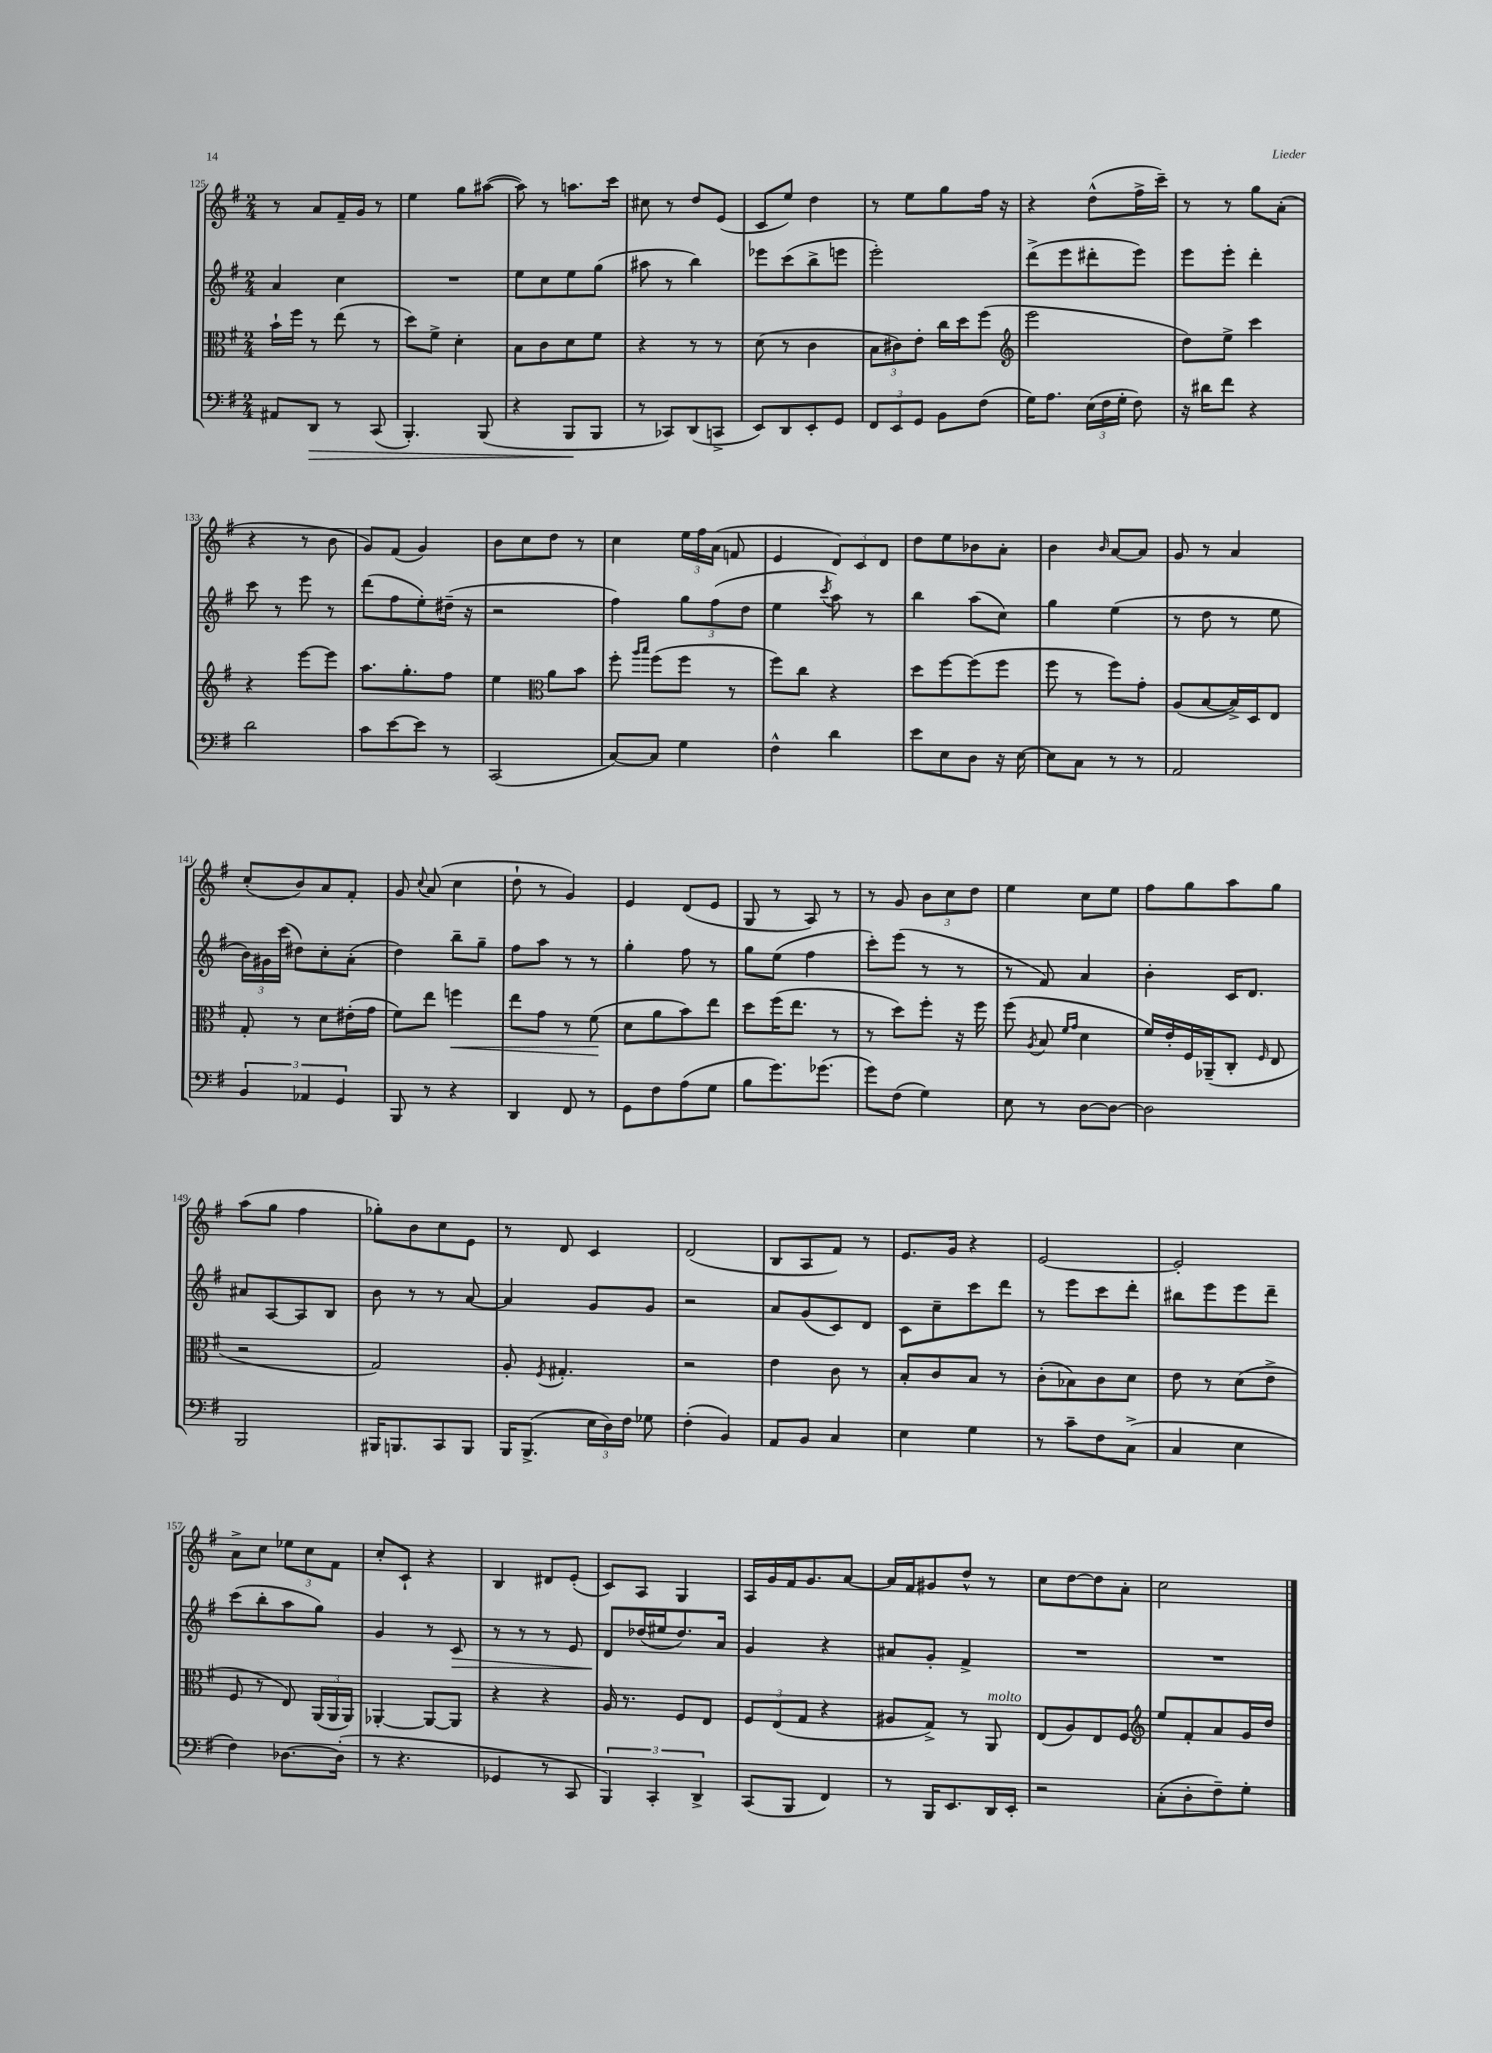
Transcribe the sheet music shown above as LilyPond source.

<<
\new StaffGroup <<
\new Staff = "s0" {
    \clef treble \key g \major \numericTimeSignature \time 2/4
    \autoBeamOff r8 a'8[ fis'16-- g'16] r8 |
    e''4 g''8[ ais''8]~( |
    ais''8) r8 a''8.[ c'''16] |
    cis''8 r8 d''8[ e'8]( |
    c'8[ e''8]) d''4 |
    r8 e''8[ g''8 fis''16] r16 |
    r4 d''8[-^( fis''16-> c'''16]--) |
    r8 r8 g''8[ a'8]-.( |
    r4 r8 b'8 |
    g'8[) fis'8]( g'4) |
    b'8[ c''8 d''8] r8 |
    c''4 \tuplet 3/2 { e''16[ fis''16 a'16]( } f'8 |
    e'4 \tuplet 3/2 { d'8[) c'8 d'8] } |
    d''8[ e''8 bes'8 a'8]-. |
    b'4 \grace { b'16 } a'8[~ a'8] |
    g'8 r8 a'4 |
    c''8[-.( b'8) a'8 fis'8]-. |
    g'8 \appoggiatura { c''8 } a'8( c''4 |
    d''8-! r8 g'4) |
    e'4 d'8[( e'8] |
    g8 r8 a8) r8 |
    r8 g'8 \tuplet 3/2 { b'8[ c''8 d''8] } |
    e''4 c''8[ e''8] |
    fis''8[ g''8 a''8 g''8] |
    a''8[( g''8] fis''4 |
    ges''8[-.) b'8 c''8 e'8] |
    r8 d'8 c'4 |
    d'2( |
    b8[ a8 fis'8]) r8 |
    e'8.[ g'16] r4 |
    e'2~ |
    e'2-. |
    a'8[-> c''8] \tuplet 3/2 { ees''8[ c''8 fis'8] } |
    c''8[-. c'8]-! r4 |
    b4 dis'8[ e'8]-.( |
    c'8[) a8] g4 |
    a16[ g'16 fis'16 g'8. a'8]~ |
    a'16[ fis'16 gis'8 d''8]-^ r8 |
    c''8[ d''8~ d''8 a'8]-. |
    c''2 \bar "|." |
}
\new Staff = "s1" {
    \clef treble \key g \major \numericTimeSignature \time 2/4
    \autoBeamOff a'4 c''4 |
    R2 |
    e''8[ c''8 e''8 g''8]( |
    ais''8 r8 b''4) |
    ees'''8[ c'''8( b''8-> e'''8] |
    e'''2-.) |
    d'''8[->( e'''8 dis'''8-. e'''8]) |
    e'''8[ e'''8]-. d'''4-. |
    c'''8 r8 e'''8 r8 |
    d'''8[( fis''8 e''8-.) dis''16]--( r16 |
    r2 |
    fis''4) \tuplet 3/2 { g''8[ fis''8( d''8] } |
    e''4 \acciaccatura { c'''8 } a''8) r8 |
    b''4 a''8[( c''8]) |
    g''4 e''4( |
    r8 d''8 r8 e''8 |
    \tuplet 3/2 { b'16[) gis'16 c'''16]( } dis''8[) c''8-. a'8]-.( |
    d''4) b''8[-- g''8]-- |
    fis''8[ a''8] r8 r8 |
    g''4-. fis''8 r8 |
    g''8[ e''8]( fis''4 |
    c'''8[-.) e'''8]( r8 r8 |
    r8 fis'8) a'4 |
    b'4-. c'16[ d'8.] |
    ais'8[ a8~ a8 b8] |
    b'8 r8 r8 a'8~ |
    a'4 g'8[ g'8] |
    r2 |
    a'8[ g'8( c'8) d'8] |
    c'8[ c''8-- c'''8 d'''8] |
    r8 e'''8[ c'''8 d'''8]-. |
    bis''8[ e'''8 e'''8 d'''8]-- |
    c'''8[( b''8-. a''8 g''8]) |
    g'4 r8 c'8\> |
    r8 r8 r8 e'8 |
    d'8[\! des''16( eis''16 des''8.) a'16] |
    g'4 r4 |
    ais'8[ g'8]-. fis'4-> |
    R2 |
    R2 \bar "|." |
}
\new Staff = "s2" {
    \clef alto \key g \major \numericTimeSignature \time 2/4
    \autoBeamOff b'16[-! fis''16] r8 e''8( r8 |
    d''8[) fis'8]-> d'4-. |
    b8[ c'8 d'8 fis'8] |
    r4 r8 r8 |
    d'8( r8 c'4 |
    \tuplet 3/2 { b8[ cis'8) e'8]-. } c''16[ d''16 fis''8]( |
    \clef treble e'''2 |
    d''8[) e''8]-> c'''4 |
    r4 e'''8[~ e'''8] |
    a''8.[ g''8.-. fis''8] |
    e''4 \clef alto a'8[ b'8] |
    fis''8-. \grace { a''16[ b''16] } fis''8[( fis''8] r8 |
    fis''8[) c''8] r4 |
    d''8[ fis''8~ fis''8( fis''8] |
    fis''8 r8 fis''8[) g'8]-. |
    a8[( b8~ b16->) d16 e8] |
    g8-. r8 d'8[ eis'16-.( g'16] |
    fis'8[) e''8] f''4\< |
    e''8[ g'8] r8 fis'8\!( |
    d'8[ a'8 b'8) e''8] |
    d''8[ fis''16( e''8.] r8 |
    r8 d''8[) fis''8]-. r16 fis''16 |
    fis''8( \acciaccatura { a8 } b8 \grace { fis'16[ g'16] } d'4 |
    fis'16[) e'16-. fis16 aes,16--( c8]-. \grace { fis16 } e8 |
    r2 |
    g2) |
    a8-. \acciaccatura { fis8 } gis4.-. |
    r2 |
    e'4 c'8 r8 |
    b8[-. c'8 b8] r8 |
    c'8[-.( bes8) c'8 d'8] |
    e'8 r8 d'8[( e'8]-> |
    fis8 r8 e8) \tuplet 3/2 { a,16[( a,16 a,16]) } |
    aes,4~-. aes,8[~ aes,8] |
    r4 r4 |
    a16 r8. fis8[ e8] |
    \tuplet 3/2 { fis8[ e8( g8] } r4 |
    ais8[ g8]->) r8 a,8^\markup { \italic "molto" } |
    e8[( a8) e8 fis8] |
    \clef treble e''8[ fis'8-. a'8 g'16 d''16] \bar "|." |
}
\new Staff = "s3" {
    \clef bass \key g \major \numericTimeSignature \time 2/4
    \autoBeamOff ais,8[ d,8]\> r8 c,8( |
    b,,4.-.) b,,8( |
    r4 b,,8[\! b,,8] |
    r8 ces,8[) d,8( c,8]-> |
    e,8[) d,8 e,8-. g,8] |
    \tuplet 3/2 { fis,8[ e,8 g,8] } b,8[ fis8]( |
    g16[) a8.] \tuplet 3/2 { e16[( fis16 g16]-. } fis8) |
    r16 dis'16[ fis'8] r4 |
    d'2 |
    c'8[ e'8~ e'8] r8 |
    c,2( |
    c8[~) c8] g4 |
    fis4-^ d'4 |
    e'8[ e8 d8] r16 e16~ |
    e8[ c8] r8 r8 |
    a,2 |
    \tuplet 3/2 { b,4 aes,4 g,4 } |
    b,,8 r8 r4 |
    d,4 fis,8 r8 |
    g,8[ fis8 a8( g8] |
    b8[ g'8.) ges'8.]( |
    g'8[) fis8]( g4) |
    e8 r8 d8[~ d8]~ |
    d2 |
    b,,2 |
    bis,,16[ b,,8. c,8 b,,8] |
    b,,16[ b,,8.]->( \tuplet 3/2 { e16[ d16) fis16] } ges8 |
    fis4-.( b,4) |
    a,8[ b,8] c4 |
    e4 g4 |
    r8 c'8[-- fis8 c8]->( |
    c4 e4 |
    fis4) des8.[~ des16]-.( |
    r8 r4. |
    ges,4 r8 c,8 |
    \tuplet 3/2 { b,,4) c,4-. d,4-> } |
    c,8[( b,,8] fis,4) |
    r8 b,,16[ e,8. d,16 e,16]-. |
    r2 |
    c8[-.( d8-. fis8--) g8]-. \bar "|." |
}
>>
>>
\layout { \context { \Score currentBarNumber = #125 } }
